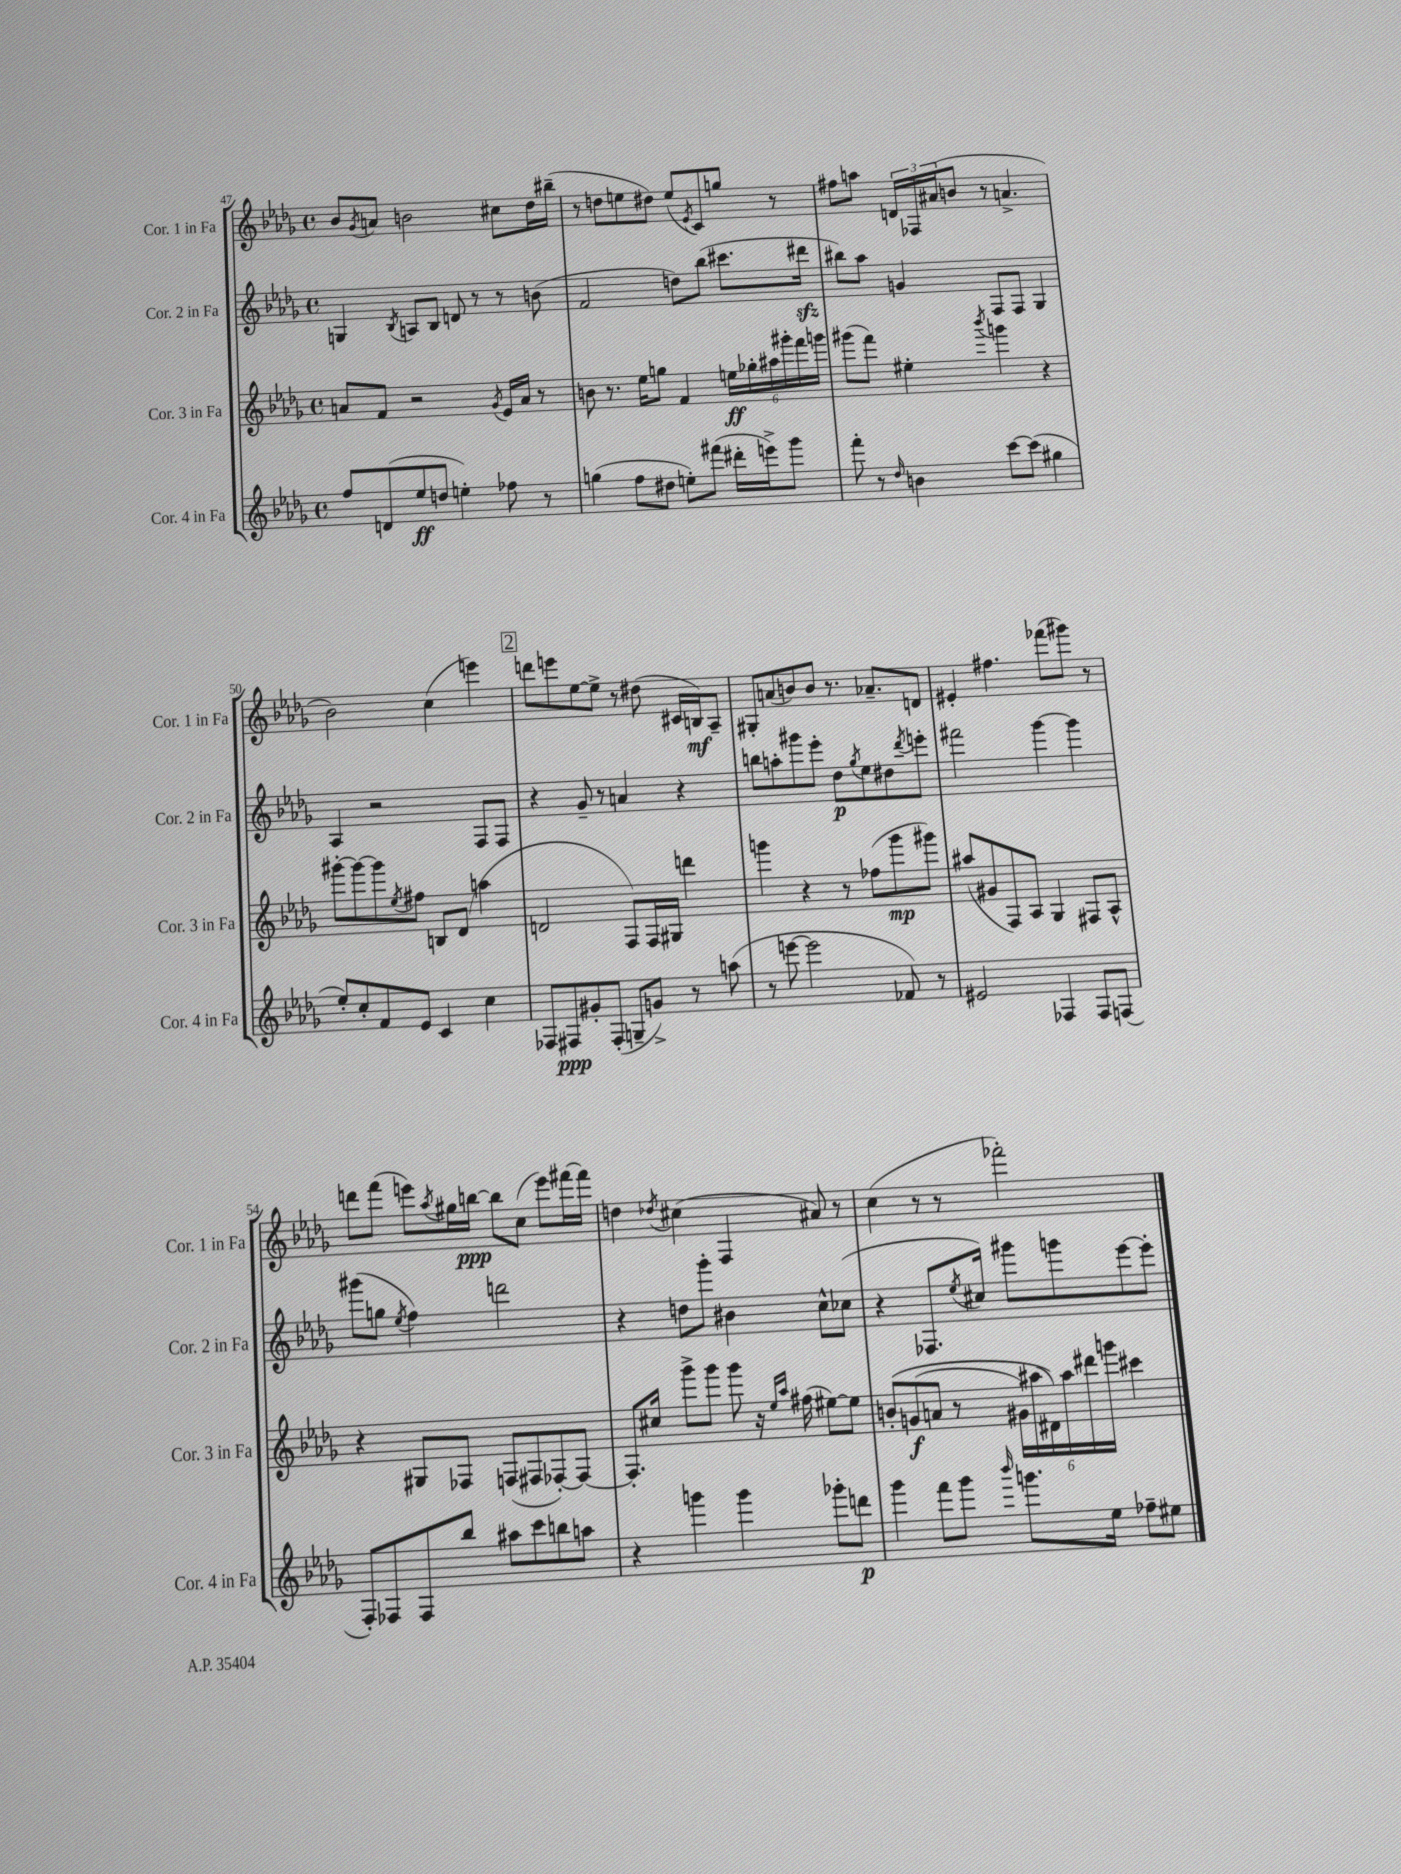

**kern	**dynam	**kern	**dynam	**kern	**dynam	**kern	**dynam
*part4	*part4	*part3	*part3	*part2	*part2	*part1	*part1
*staff4	*staff4	*staff3	*staff3	*staff2	*staff2	*staff1	*staff1
*I"Cor. 4 in Fa	*	*I"Cor. 3 in Fa	*	*I"Cor. 2 in Fa	*	*I"Cor. 1 in Fa	*
*I'Cor. 4 in Fa	*	*I'Cor. 3 in Fa	*	*I'Cor. 2 in Fa	*	*I'Cor. 1 in Fa	*
*clefG2	*	*clefG2	*	*clefG2	*	*clefG2	*
*k[b-e-a-d-g-]	*	*k[b-e-a-d-g-]	*	*k[b-e-a-d-g-]	*	*k[b-e-a-d-g-]	*
*M4/4	*	*M4/4	*	*M4/4	*	*M4/4	*
*met(c)	*	*met(c)	*	*met(c)	*	*met(c)	*
=47	=47	=47	=47	=47	=47	=47	=47
8ff/L	.	8an/L	.	4Gn/	.	8b-/L	.
.	.	.	.	.	.	8qg-/	.
(8dn/	.	8f/J	.	.	.	8an/J	.
.	.	.	.	8qB-/	.	.	.
8ee-/	ff	2r	.	8An/L	.	2bn\	.
8ddn/J	.	.	.	8B-/J	.	.	.
4een'\)	.	.	.	8dn/	.	.	.
.	.	.	.	8r	.	.	.
.	.	8qg-/	.	.	.	.	.
8ff-X\	.	16e-/LL	.	8r	.	8cc#X\L	.
.	.	16a/JJ	.	.	.	.	.
8r	.	8r	.	(8bn\	.	16dd-\L	.
.	.	.	.	.	.	(16bb#X~\JJ	.
=48	=48	=48	=48	=48	=48	=48	=48
(4ggn\	.	8bn\	.	2f/	.	8r	.
.	.	8.r	.	.	.	8ddn\L	.
8ff\L	.	.	.	.	.	8een\	.
.	.	16ee-\KL	.	.	.	.	.
8dd#X\J	.	8ggn\J	.	.	.	8dd#X\J)	.
8een'\L)	.	4f/	.	8ddn\L)	.	(8ee/L	.
.	.	.	.	.	.	8qe-/	.
(8fff#X\J	.	.	.	(8bb-\J	.	8c/)	.
16ddd#X'\LL	.	24een\LL	ff	8.ccc#X\L	.	8ggn/J	.
.	.	24gg-X'\	.	.	.	.	.
16eeen^\J)	.	.	.	.	.	.	.
.	.	24aa#X\	.	.	.	.	.
8ggg-\J	.	24ggg#X'\	.	.	.	8r	.
.	.	24fff\	.	.	.	.	.
.	.	.	.	16ddd#Xzz\Jk	.	.	.
.	.	24gggn\JJ	.	.	.	.	.
=49	=49	=49	=49	=49	=49	=49	=49
8fff'\	.	(8ggg#X\L	.	8bb#X\L)	.	8ff#X\L	.
8r	.	8fff\J)	.	8aa-\J	.	8aan\J	.
16qqdd-/	.	.	.	.	.	.	.
4bn\	.	4ee#X'\	.	4gn/	.	24dn/LL	.
.	.	.	.	.	.	24F-X/	.
.	.	.	.	.	.	(24a#X/J	.
.	.	.	.	.	.	8bn/J	.
.	.	8qbbb-/	.	.	.	.	.
[8ccc\L	.	4gggn\	.	8F/L	.	8r	.
(8ccc\J]	.	.	.	8F/J	.	4.an^/	.
4gg#X\	.	4r	.	4G-/	.	.	.
!!LO:LB:g=z
=50	=50	=50	=50	=50	=50	=50	=50
8ee-'/L)	.	[8ggg#X'\L	.	4A-/	.	2b-\)	.
8cc'/	.	8ggg#\_	.	.	.	.	.
8f/	.	8ggg#\]	.	2r	.	.	.
.	.	8qee-/	.	.	.	.	.
8e-/J	.	8ff#X\J	.	.	.	.	.
4c/	.	8Bn/L	.	.	.	(4cc\	.
.	.	(8d-/J	.	.	.	.	.
4cc\	.	4aan\	.	8F/L	.	4eeen\)	.
.	.	.	.	8F/J	.	.	.
!!LO:REH:place=s1:t=2
=51	=51	=51	=51	=51	=51	=51	=51
8F-X/L	.	2dn/	.	4r	.	8dddn\L	.
8F#X/	ppp	.	.	.	.	8eeen\	.
8g#X'/	.	.	.	8g-~/	.	[8ee-\	.
(8F#'/J	.	.	.	8r	.	8ee-^\J]	.
8Gn~/L	.	8F/L)	.	4an/	.	8r	.
8gn^/J)	.	16F/L	.	.	.	(8dd#X\	.
.	.	16G#X/JJ	.	.	.	.	.
8r	.	4dddn\	.	4r	.	16c#X/LL	.
.	.	.	.	.	.	16Bn/J)	mf
(8aan\	.	.	.	.	.	8A-~/J	.
=52	=52	=52	=52	=52	=52	=52	=52
8r	.	4gggn\	.	8bbn\L	.	8G#X'/L	.
[8eeen\	.	.	.	8aan'\	.	(8an/	.
2eee\]	.	4r	.	8ggg#X\	.	8bn/)	.
.	.	.	.	8eee-'\J	.	8b/J	.
.	.	8r	.	8dd-\L	p	8.r	.
.	.	.	.	8qgg-/	.	.	.
.	.	(8ff-X\L	.	8ee-\	.	.	.
.	.	.	.	.	.	8.a-X~/L	.
8f-X/)	.	8ggg\	mp	8dd#X\	.	.	.
.	.	.	.	8qddd-/	.	.	.
8r	.	8ggg#X\J)	.	8eeen'\J	.	8dn/J	.
=53	=53	=53	=53	=53	=53	=53	=53
2e#X/	.	(8aa#X/L	.	2fff#X\	.	4e#X'/	.
.	.	8g#X/	.	.	.	.	.
.	.	8F/)	.	.	.	4.ff#X\	.
.	.	8A-/J	.	.	.	.	.
4F-X/	.	4G-/	.	[4ggg-\	.	.	.
.	.	.	.	.	.	(8fff-X\L	.
8F-/L	.	8F#X/L	.	4ggg-\]	.	8ggg#X\J)	.
(8Fn/J	.	8A-^^/J	.	.	.	8r	.
!!LO:LB:g=z
=54	=54	=54	=54	=54	=54	=54	=54
8F'/L)	.	4r	.	(8ggg#X\L	.	8dddn\L	.
8F-X/	.	.	.	8ggn\J	.	(8fff\J	.
.	.	.	.	8qee-/	.	.	.
8F-/	.	8G#X/L	.	4ff\)	.	8eeen\L)	.
.	.	.	.	.	.	8qaa-/	.
8bb-/J	.	8F-X/J	.	.	.	16gg#X\L	.
.	.	.	.	.	.	[16bbn\JJ	ppp
8aa#X\L	.	(8Fn/L	.	2dddn\	.	8bb\L]	.
8ccc\	.	8F#X/	.	.	.	(8cc\J	.
8bbn\	.	[8F-X'/)	.	.	.	8eee\L)	.
8aan\J	.	8F-/J_	.	.	.	[16fff#X\L	.
.	.	.	.	.	.	16fff#\JJ]	.
=55	=55	=55	=55	=55	=55	=55	=55
4r	.	8.F-'/L]	.	4r	.	4ddn\	.
.	.	16cc#X/Jk	.	.	.	.	.
.	.	.	.	.	.	8qdd-X/	.
4gggn\	.	8ggg-^\L	.	8ddn\L	.	(4cc#X\	.
.	.	8ggg-\J	.	8ggg-'\J	.	.	.
4ggg\	.	8ggg-\	.	4b#X\	.	4F/	.
.	.	16r	.	.	.	.	.
.	.	16qqee-/LL	.	.	.	.	.
.	.	16qqaa-/JJ	.	.	.	.	.
.	.	(16ff#X\	.	.	.	.	.
8ggg-X'\L	.	[8ee#X\L)	.	8cc^^\L	.	8a#X/)	.
8dddn\J	p	8ee#\J]	.	(8cc-X\J	.	8r	.
=56	=56	=56	=56	=56	=56	=56	=56
4ggg-\	.	(8bn'/L	.	4r	.	(4cc\	.
.	.	(8gn/	f	.	.	.	.
8fff\L	.	8an/J	.	8.F-X/L	.	8r	.
8ggg-\J	.	8r	.	.	.	8r	.
.	.	.	.	8qee-/	.	.	.
.	.	.	.	16cc#X/Jk)	.	.	.
16qqbbb-/	.	.	.	.	.	.	.
8.gggn\L	.	24g#X\LL)	.	8ggg#X\L	.	2fff-X'\)	.
.	.	(24aa#X\	.	.	.	.	.
.	.	24d#X\))	.	.	.	.	.
.	.	24aa#\	.	8gggn\	.	.	.
.	.	24ddd#X\	.	.	.	.	.
16ee-\Jk	.	.	.	.	.	.	.
.	.	24gggn\JJ	.	.	.	.	.
8ff-X~\L	.	4ccc#X\	.	[8eee-\	.	.	.
8ee#X\J	.	.	.	8eee-'\J]	.	.	.
==	==	==	==	==	==	==	==
*-	*-	*-	*-	*-	*-	*-	*-
